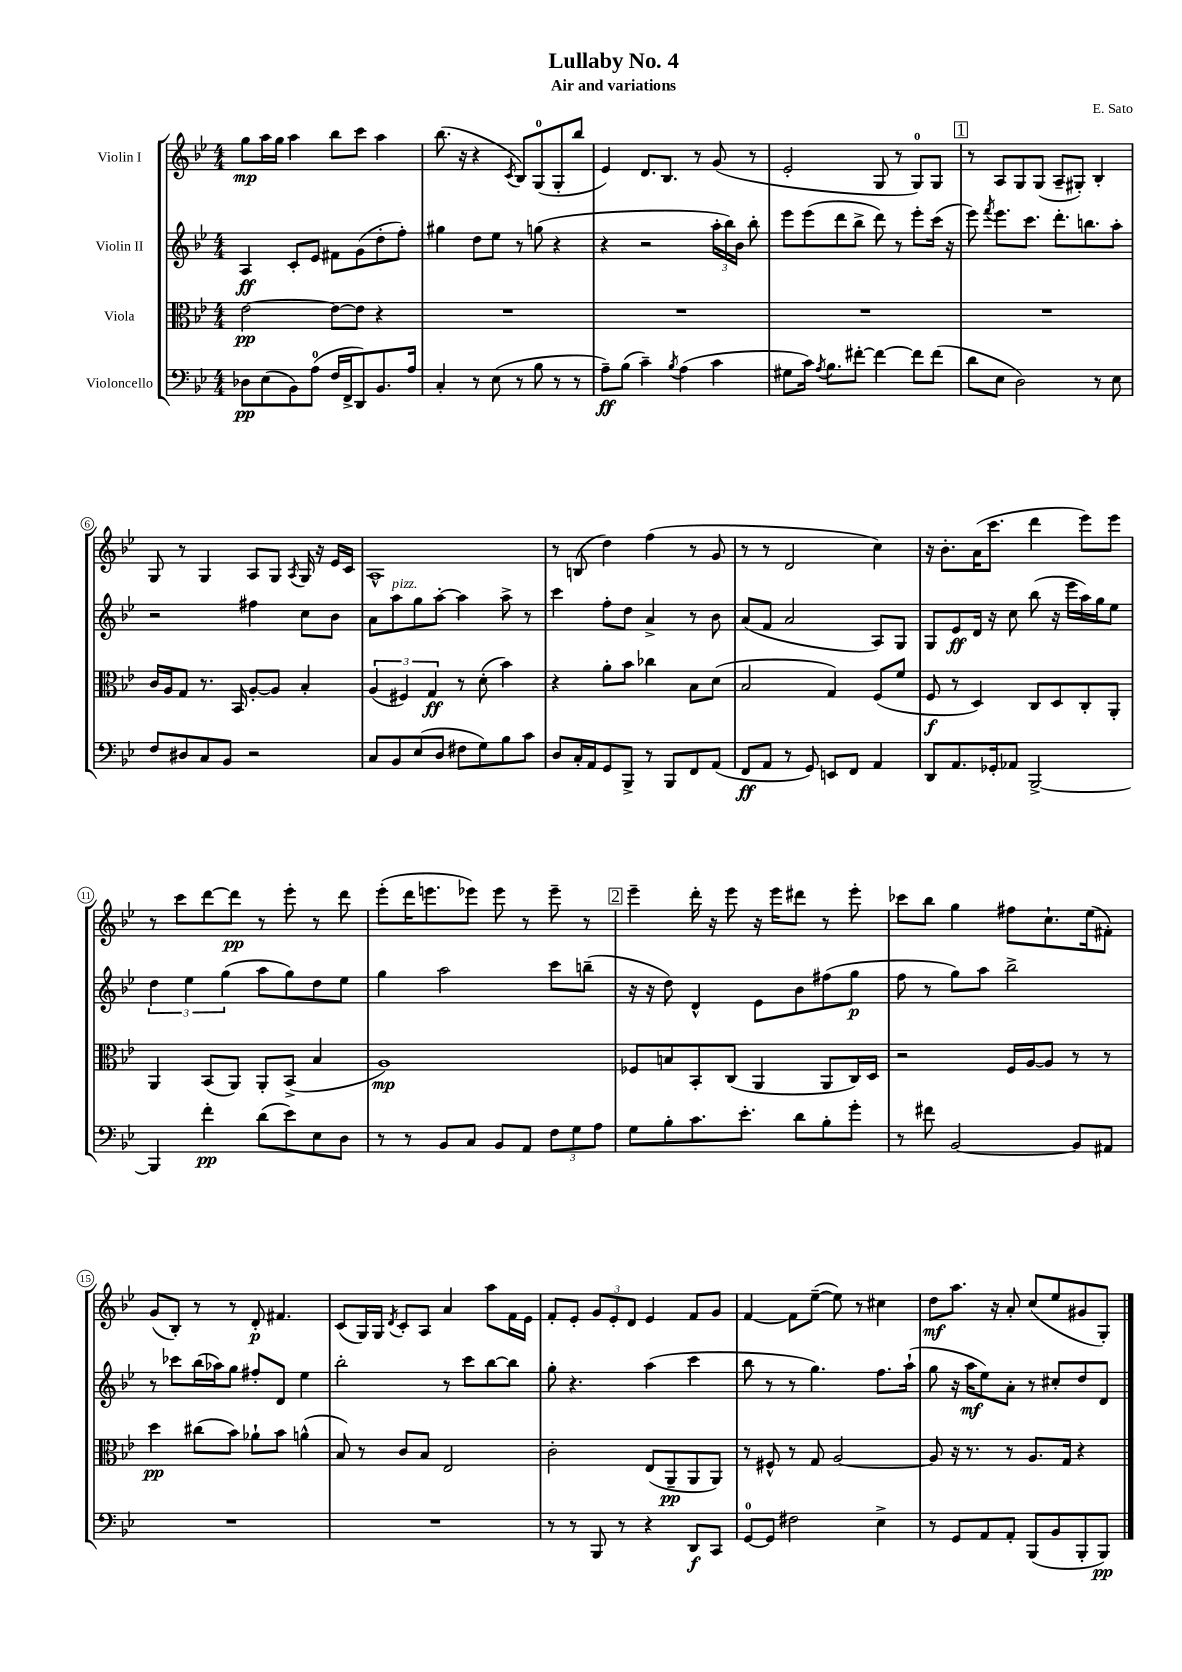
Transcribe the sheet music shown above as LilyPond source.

\header { title = "Lullaby No. 4" composer = "E. Sato" subtitle = "Air and variations" }
<<
\new StaffGroup <<
\new Staff = "s0" \with { instrumentName = "Violin I" } {
    \clef treble \key bes \major \numericTimeSignature \time 4/4
    \autoBeamOff g''8[\mp a''16 g''16] a''4 bes''8[ c'''8] a''4 |
    bes''8.( r16 r4 \acciaccatura { c'8 } bes8[) g8-0( g8-. bes''8] |
    ees'4) d'8.[ bes8.] r8 g'8( r8 |
    ees'2-. g8 r8 g8[-0) g8] |
    \mark \markup { \box "1" } r8 a8[ g8 g8]( a8[-- gis8]-.) bes4-. |
    g8 r8 g4 a8[ g8] \acciaccatura { a8 } g16 r16 ees'16[ c'16] |
    a1-^ |
    r8 b8( d''4) f''4( r8 g'8 |
    r8 r8 d'2 c''4) |
    r16 bes'8.[-. a'16( c'''8.] d'''4 ees'''8[) ees'''8] |
    r8 c'''8[ d'''8~ d'''8]\pp r8 ees'''8-. r8 d'''8 |
    ees'''8[-.( d'''16 e'''8. ees'''8]) ees'''8 r8 ees'''8-- r8 |
    \mark \markup { \box "2" } ees'''4-- d'''16-. r16 ees'''8 r16 ees'''16[ dis'''8] r8 ees'''8-. |
    ces'''8[ bes''8] g''4 fis''8[ c''8.-! ees''16( fis'8]-.) |
    g'8[( bes8]-.) r8 r8 d'8-.\p fis'4. |
    c'8[( g16) g16] \acciaccatura { d'8 } c'8[-. a8] a'4 a''8[ f'16 ees'16] |
    f'8[-. ees'8]-. \tuplet 3/2 { g'8[ ees'8-. d'8] } ees'4 f'8[ g'8] |
    f'4~ f'8[ ees''8]~--( ees''8) r8 cis''4 |
    d''8[\mf a''8.] r16 a'8-. c''8[( ees''8 gis'8 g8]-.) \bar "|." |
}
\new Staff = "s1" \with { instrumentName = "Violin II" } {
    \clef treble \key bes \major \numericTimeSignature \time 4/4
    \autoBeamOff a4\ff c'8[-. ees'8] fis'8[ g'8( d''8-. f''8]-.) |
    gis''4 d''8[ ees''8] r8 g''8( r4 |
    r4 r2 \tuplet 3/2 { a''16[-. bes''16) bes'16] } bes''8-. |
    ees'''8[ ees'''8( d'''8 bes''8]-> d'''8) r8 ees'''8[-. c'''16]( r16 |
    \mark \markup { \box "1" } ees'''8) \acciaccatura { f'''8 } ees'''8.[ c'''8.] d'''8.[-. b''8. a''8]-. |
    r2 fis''4 c''8[ bes'8] |
    a'8[ a''8^\markup { \italic "pizz." } g''8 a''8]~-. a''4 a''8-> r8 |
    c'''4 f''8[-. d''8] a'4-> r8 bes'8 |
    a'8[( f'8] a'2 a8[) g8] |
    g8[ ees'8\ff d'16] r16 c''8 bes''8( r16 ees'''16[ a''16) g''16 ees''8] |
    \tuplet 3/2 { d''4 ees''4 g''4( } a''8[ g''8) d''8 ees''8] |
    g''4 a''2 c'''8[ b''8]--( |
    \mark \markup { \box "2" } r16 r16 d''8) d'4-^ ees'8[ bes'8 fis''8( g''8]\p |
    f''8 r8 g''8[) a''8] bes''2-> |
    r8 ces'''8[ bes''16( aes''16) g''8] fis''8[-. d'8] ees''4 |
    bes''2-. r8 c'''8[ bes''8~ bes''8] |
    g''8-. r4. a''4( c'''4 |
    bes''8 r8 r8 g''4.) f''8.[ a''16]-!( |
    g''8 r16 a''16[\mf ees''8) a'8]-. r8 cis''8[-. d''8 d'8] \bar "|." |
}
\new Staff = "s2" \with { instrumentName = "Viola" } {
    \clef alto \key bes \major \numericTimeSignature \time 4/4
    \autoBeamOff ees'2~\pp ees'8[~ ees'8] r4 |
    R1 |
    R1 |
    R1 |
    \mark \markup { \box "1" } R1 |
    c'16[ a16 g8] r8. bes,16 a8[~-. a8] bes4-. |
    \tuplet 3/2 { a4( fis4) g4\ff } r8 d'8-.( bes'4) |
    r4 a'8[-. bes'8] ces''4 bes8[ d'8]( |
    bes2 g4) f8[( f'8] |
    f8\f r8 d4) c8[ d8 c8-. a,8]-. |
    a,4 bes,8[( a,8]) a,8[-. bes,8]->( bes4 |
    a1\mp) |
    \mark \markup { \box "2" } fes8[ b8 bes,8-. c8]( a,4 a,8[ c16) d16] |
    r2 f16[ a16~ a8] r8 r8 |
    d''4\pp cis''8[( bes'8]) aes'8[-! bes'8] a'4-^( |
    bes8) r8 c'8[ bes8] ees2 |
    c'2-. ees8[( a,8--\pp a,8 a,8]) |
    r8 fis8-^ r8 g8 a2~ |
    a8 r16 r8. r8 a8.[ g16] r4 \bar "|." |
}
\new Staff = "s3" \with { instrumentName = "Violoncello" } {
    \clef bass \key bes \major \numericTimeSignature \time 4/4
    \autoBeamOff des8[\pp ees8( bes,8) a8]-0( f16[ f,16-> d,8) bes,8. a16] |
    c4-. r8 ees8( r8 bes8 r8 r8 |
    a8[--\ff) bes8]( c'4--) \acciaccatura { bes8 } a4( c'4 |
    gis8[ c'16]) \acciaccatura { a8 } bes8.[ fis'8]~-. fis'4~ fis'8[ fis'8]( |
    \mark \markup { \box "1" } d'8[ ees8] d2) r8 ees8 |
    f8[ dis8 c8 bes,8] r2 |
    c8[ bes,8 ees8( d8] fis8[ g8) bes8 c'8] |
    d8[ c16-. a,16 g,8 bes,,8]-> r8 bes,,8[ f,8 a,8]( |
    f,8[\ff a,8] r8 g,8) e,8[ f,8] a,4 |
    d,8[ a,8. ges,16-. aes,8] bes,,2~-> |
    bes,,4 f'4-.\pp d'8[( ees'8) ees8 d8] |
    r8 r8 bes,8[ c8] bes,8[ a,8] \tuplet 3/2 { f8[ g8 a8] } |
    \mark \markup { \box "2" } g8[ bes8-. c'8. ees'8.]-. d'8[ bes8-. g'8]-. |
    r8 fis'8 bes,2~ bes,8[ ais,8] |
    R1 |
    R1 |
    r8 r8 bes,,8 r8 r4 d,8[\f c,8] |
    g,8[-0~ g,8] fis2 ees4-> |
    r8 g,8[ a,8 a,8]-. bes,,8[( bes,8 bes,,8-. bes,,8]\pp) \bar "|." |
}
>>
>>
\layout { \context { \Score \override BarNumber.stencil = #(make-stencil-circler 0.1 0.3 ly:text-interface::print) } }
